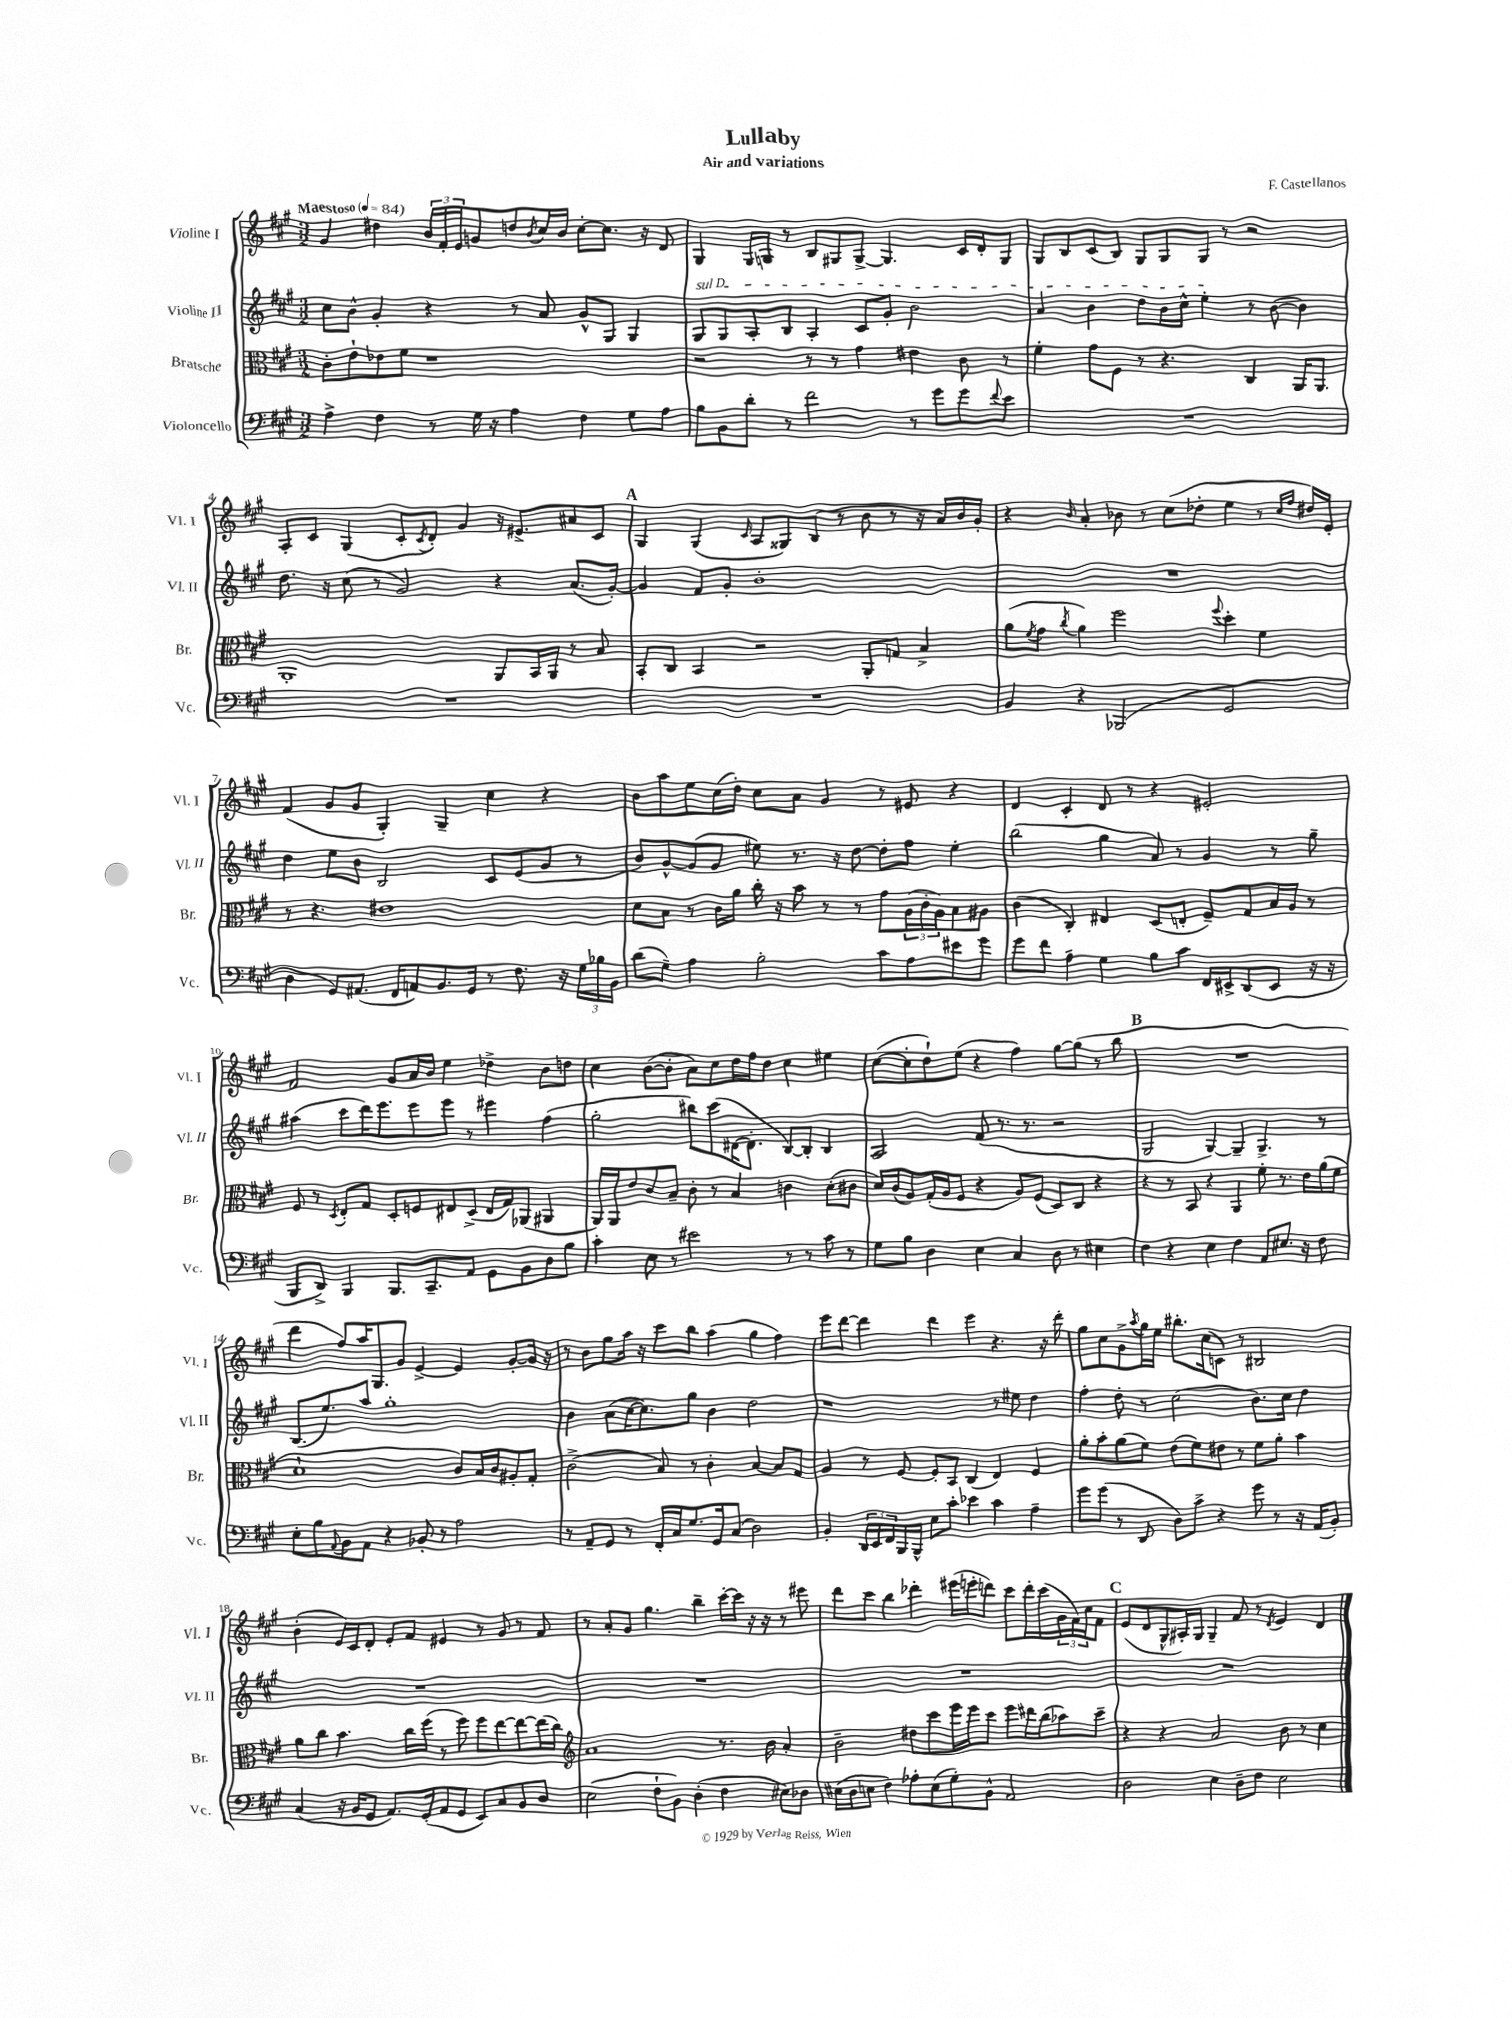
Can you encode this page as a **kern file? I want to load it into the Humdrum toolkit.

**kern	**kern	**kern	**kern
*part4	*part3	*part2	*part1
*staff4	*staff3	*staff2	*staff1
*I"Violoncello	*I"Bratsche	*I"Violine II	*I"Violine I
*I'Vc.	*I'Br.	*I'Vl. II	*I'Vl. I
*clefF4	*clefC3	*clefG2	*clefG2
*k[f#c#g#]	*k[f#c#g#]	*k[f#c#g#]	*k[f#c#g#]
*M3/2	*M3/2	*M3/2	*M3/2
*MM84	*MM84	*MM84	*MM84
=1	=1	=1	=1
!	!	!	!LO:TX:a:B:t=Maestoso
4A^\	8c#'\L	8cc#\L	4g#/
.	8e`\	8b^^\J	.
4F#\	8e-X\	4g#'/	4dd#X\
.	8f#\J	.	.
8r	1r	4r	24b/LL
.	.	.	24f#'/
.	.	.	24e/J
16G#\	.	.	8gn/
16r	.	.	.
4A\	.	8r	8ddn/
.	.	.	8qb/
.	.	8a/	16cc#/L
.	.	.	16b/JJ
4F#\	.	8g#^^/L	[8cc#'\L
.	.	8G#/J	8.cc#\J]
8G#\L	.	4G#/	.
.	.	.	16r
8A\J	.	.	8d/
=2	=2	=2	=2
!	!	!LO:TX:a:i:t=sul D	!
8B\L	2r	8G#/L	4G#/
8BB\	.	8G#/	.
8d'\J	.	8A'/	16G#/LL
.	.	.	16Gn/JJ
8r	.	8B/J	8r
2f#\	8r	4A'/	8B/L
.	8r	.	8G#X/
.	4g#\	8c#/L	[8G#^/J
.	.	8g#'/J	4.G#/]
8r	4e#X\	2b\	.
8g#\L	.	.	.
8g#\	8c#\	.	16c#/LL
.	.	.	16d'/J
8qqf#/	.	.	.
8e\J	8r	.	8G#/J
=3	=3	=3	=3
1.r	4f#'\	4a/	8G#/L
.	.	.	8B/
.	8g#\L	4b\	(8c#/
.	8F#\J	.	8B/J)
.	8r	8dd\L	8G#/L
.	4.r	16b\L	8G#/
.	.	16cc#^^\JJ	.
.	.	4ee'\	8G#/J
.	.	.	8r
.	4C#/	8r	2r
.	.	([8b\	.
.	16AA/KL	4b\])	.
.	8.AA/J	.	.
!!LO:LB:g=z
=4	=4	=4	=4
1.r	1AA'	8.dd\	8A'/L
.	.	.	8c#/J
.	.	16r	.
.	.	(8cc#\	(4G#/
.	.	8r	.
.	.	2g#/)	8c#'/L
.	.	.	8qc#/
.	.	.	8d'/J)
.	.	.	4g#/
.	8AA/L	4r	16r
.	.	.	8.e#X^/L
.	16BB/L	.	.
.	16AA/JJ	.	.
.	8r	(8.a/L	8a#X/
.	8B/	.	8c#/J
.	.	[16g#'/Jk)	.
!!LO:REH:place=s1:t=A
=5	=5	=5	=5
1.r	8BB'/L	4g#/]	4G#/
.	8C#/J	.	.
.	4BB/	8f#/L	(4G#/
.	.	8g#'/J	.
.	.	.	16qqc#/
.	2r	1b'	8A/L
.	.	.	8G##X/)
.	.	.	(8B/J
.	.	.	8r
.	8AA'/L	.	8b\
.	8Gn/J	.	8r
.	4B^/	.	16r
.	.	.	16a/LL)
.	.	.	16b/
.	.	.	16g#'/JJ
=6	=6	=6	=6
4BB/	(8a\L	1.r	4r
.	8qf#/	.	.
.	8g#\J	.	.
.	8qcc#/	.	16qqb/
4r	4a\)	.	4a'/
(2BBB-X/	2ff#\	.	8b-X\
.	.	.	8r
.	.	.	(8cc#\L
.	.	.	8dd-X'\J
.	8qqff#/	.	.
2GG#/	4dd'\	.	4ee\
.	4f#\	.	8r
.	.	.	16qqcc#/LL
.	.	.	16qqff#/JJ
.	.	.	16dd#X/LL)
.	.	.	16e'/JJ
!!LO:LB:g=z
=7	=7	=7	=7
4D\	8r	4dd\	(4f#/
.	4.r	.	.
8GG#/L)	.	8ee\L	8g#/L
(8.AA#X/J	.	8b\J	8g#/J
.	1e#X	2B/	4G#'/)
16FF#/KL	.	.	.
8AAn/)	.	.	.
8.BB/	.	.	4G#~/
16GG#/Jk	.	.	.
8r	.	8c#/L	4cc#\
8.F#\	.	(8e/	.
.	.	8g#/J	4r
16r	.	.	.
24G#\LL	.	8r	.
24B-X\	.	.	.
24BB\JJ	.	.	.
=8	=8	=8	=8
(8d\L	8d\L	8b/L)	8b\L
8G#~\J)	8B\J	[8g#^^/	8aa\
4A\	8r	(8g#/]	8ee\
.	16c#\LL	8g#/J	(16cc#\L
.	16a\JJ	.	16dd'\JJ)
2B'\	16cc#'\	8ee#X\)	8cc#\L
.	16r	.	.
.	8b\	8.r	8a\J
.	8r	.	4g#/
.	.	16r	.
.	8r	[8dd\	.
8c#\L	8g#\L	8dd'\L]	8r
8A\	(24A\L	8ff#\J	8e#X/
.	24c#'\	.	.
.	24A\J)	.	.
8e#X\	8B\	4ee#'\	4r
8g#\J	8A#X\J	.	.
=9	=9	=9	=9
8g#\L	(4c#\	(2bb\	4d/
8f#\J	.	.	.
4A~\	4C#'/)	.	4c#'/
4G#\	4E#X/	4gg#\	8d/
.	.	.	8r
8B\L	(8D/L	8a/)	4r
8c#\J	8En'/J	8r	.
16FF#/LL	8F#~/L)	4g#/	2e#X'/
16EE#X^/J	.	.	.
(8DD/	8G#/	.	.
8EE#/J	16B/L	8r	.
.	16A/JJ	.	.
16r	8r	8gg#~\	.
16r	.	.	.
!!LO:LB:g=z
=10	=10	=10	=10
8BBB/L	8F#/	(4aa#X\	2f#/
8DD^/J)	8r	.	.
.	8qD/	.	.
4BBB/	8E'/L	8ccc#\L	.
.	8G#/J	16ddd\K)	.
.	.	8.eee\	.
8.BBB/L	8D'/L	.	8g#/L
.	8Fn/	8eee\	16a/L
8.CC#~/	.	.	16b/JJ
.	8E#X/	8eee\J	4ee\
8AA/J	(8D^/J	8r	.
8GG#\L	16E#/LL	4eee#X\	4dd-X^\
.	16G#/J)	.	.
8BB\	(8AA-X/J	.	.
8D\	4AA#X/	(4ff#\	8b\L
8B\J	.	.	8ddn\J
=11	=11	=11	=11
4c#'\	16AA/LL)	2gg#'\	4cc#\
.	16AA/J	.	.
.	8e/	.	.
8E\	8c#/	.	([8b\L
8r	8B~/J	.	8b'\J]
2e#X\	8c#'\	8bb#X\L)	8a\L)
.	8r	(8ccc#\	8cc#\
.	4B/	[16d#X\K	16dd\L
.	.	8.d#'\J]	16ff#\J
.	.	.	8dd\J
8r	4cn\	[8B/L)	4cc#\
8r	.	8B'/J]	.
8c#\	(8d'\L	4B/	4ee#X\
8r	8c#X\J	.	.
=12	=12	=12	=12
8G#\L	16d/LL)	2A/	([8cc#\L
.	(16c#/J	.	.
8B\J	8A/)	.	8cc#'\]
4D\	(16G#'/L	.	8dd`\)
.	16A/J	.	.
.	8F#/J	.	(8ee\J
4E\	4r	(8f#/	4r
.	.	8.r	.
4C#/	8A/L)	.	4ff#\)
.	.	8.r	.
.	(8F#/J	.	.
8D\	8D/L)	2r	[8gg#\L
8r	8C#/J	.	(8gg#\J]
4E#X\	4r	.	8r
.	.	.	8bb\
!!LO:REH:place=s1:t=B
=13	=13	=13	=13
4F#\	4r	2G#/	1.r
4r	8r	.	.
.	8BB/	.	.
4E\	4r	[4G#/)	.
4F#\	4AA/	4G#~/]	.
8AA/L	8f#'\	4.G#^/	.
8.E#X/J	8.r	.	.
16r	16e\LL	.	.
8F#\	(16a\	8r	.
.	16f#\JJ	.	.
!!LO:LB:g=z
=14	=14	=14	=14
8E'\L	1d`	(8.B/L	4ddd\
8B\	.	.	.
.	.	8.ee/)	.
8qqAA/	.	.	.
8BB\	.	.	8ff#/L)
8AA\J	.	8aa/J	16aa/K
.	.	.	8.G#/
4r	.	1gg#'	.
.	.	.	8g#/J
8BB-X'/	.	.	[4e^/
8r	.	.	.
2A\	8c#/L)	.	4e/]
.	16B/L	.	.
.	16c#/J	.	.
.	8A#X'/	.	[8g#'/L
.	8G#'/J	.	16g#/Jk]
.	.	.	16r
=15	=15	=15	=15
8r	(2c#^\	4b\	8r
8AA~/L	.	.	8b\L
8GG#/J	.	(8a\L	8gg#\
8r	.	[16cc#\K	16aa\Jk
.	.	8.cc#\])	16r
16FF#'/LL	8B/)	.	8ccc#\L
16C#/J	.	.	.
8.G#/	8r	8gg#\J	8bb\J
.	4c#'\	4b\	(4aa\
16GG#/k	.	.	.
(8C#/J	.	.	.
2D\)	[4B/	2dd\	4gg#\
.	8B/L]	.	4ff#\)
.	8G#/J	.	.
=16	=16	=16	=16
4BB'/	4A/	1r	8eee\L
.	.	.	[8ddd\J
24DD/LL	8r	.	4ddd\]
24EE/	.	.	.
24FF#/	.	.	.
16BBB/	[8F#/	.	.
16BBB^^/JJ	.	.	.
8E\L	8F#'/L]	.	4ddd\
8c#'\J	8BB/J	.	.
4e-X\	(4C#/	.	4eee\
4c#\	4E/)	8r	4.r
.	.	8ee#X\	.
4A~\	4F#/	4dd\	.
.	.	.	16r
.	.	.	16ddd'\
=17	=17	=17	=17
8g#\L	8a'\L	4ff#'\	8gg#\L
(8g#\J	8b'\	.	8cc#\
8r	(8a\	8dd'\	8g#^\
.	.	.	8qaa/
8DD/	8f#\J)	8r	16gg#\L
.	.	.	16ee\JJ
8D\L)	(8e\L	(2cc#\	8.bb#X'\L
8c#^\J	8f#\)	.	.
.	.	.	(16cc#\k
4r	8e#X\J	.	8cn\J)
.	8r	.	8r
8g#\	8f#\L	8.b\L)	2B#X/
8r	8a'\J	.	.
.	.	16cc#\Jk	.
16r	4b\	4dd\	.
(16AA/KL	.	.	.
8BB'/J)	.	.	.
!!LO:LB:g=z
=18	=18	=18	=18
(4C#/	8a\L	1.r	(4b'\
.	8cc#\J	.	.
16r	4.b\	.	16e/LL)
16BB/KL	.	.	16c#/J
8GG#/J	.	.	8d'/J
8.AA/L)	.	.	8e'/L
.	16cc#\LL	.	8f#/J
(16GG#'/k	(16ff#\JJ	.	.
8AA/	8r	.	4e#X/
8GG#/J	8ff#\)	.	.
8EE/L)	8ff#\L	.	8r
8C#/	[8ee\	.	8g#/
8BB/	8ee\_	.	8r
8D/J	(16ee\L]	.	8f#/
.	16cc#\JJ)	.	.
=19	=19	=19	=19
*	*clefG2	*	*
(2E\	1a	1.r	8r
.	.	.	8a'/L
.	.	.	8g#/J
.	.	.	4.gg#\
8F#`\L	.	.	.
8BB\J)	.	.	.
(4D'\	.	.	4bb~\
4F#\	8.r	.	[16ccc#'\LL
.	.	.	16ccc#\JJ]
.	.	.	16r
.	16b\	.	16r
8E#X\L)	4a'/	.	8r
8D-X\J	.	.	8eee#X\
=20	=20	=20	=20
(16E#X\LL	2b~\	1.r	8ddd\L
16D\J	.	.	.
8En\J	.	.	8ccc#\J
4F#\)	.	.	4bb\
8A-X'\L	8dd#X\L	.	4ddd-X'\
(8E\	8ccc#\	.	.
8G#'\)	16eee\L	.	(16eee#X\LL
.	16eee\J	.	16eeen'\J
8BB^^\J	8ccc#\J	.	8dddn\J)
2AA/	8eee\L	.	8ccc#\L
.	16ddd#X\L	.	16ddd'\L
.	(16bb\J	.	(16ccc#\
.	8aa-X\)	.	24g#\
.	.	.	24f#\)
.	.	.	24cc#\J
.	8ccc#~\J	.	8f#\J
!!LO:REH:place=s1:t=C
=21	=21	=21	=21
2D\	4r	1.r	(8e/L
.	.	.	8d/
.	4r	.	8G#^^/
.	.	.	16A#X'/L)
.	.	.	16G#/JJ
4E\	2a/	.	4G#~/
8D~\L	.	.	8f#/
8F#\J	.	.	8r
.	.	.	8qd/
2E\	8b\	.	4e/
.	8r	.	.
.	4cc#\	.	4d/
==	==	==	==
*-	*-	*-	*-
